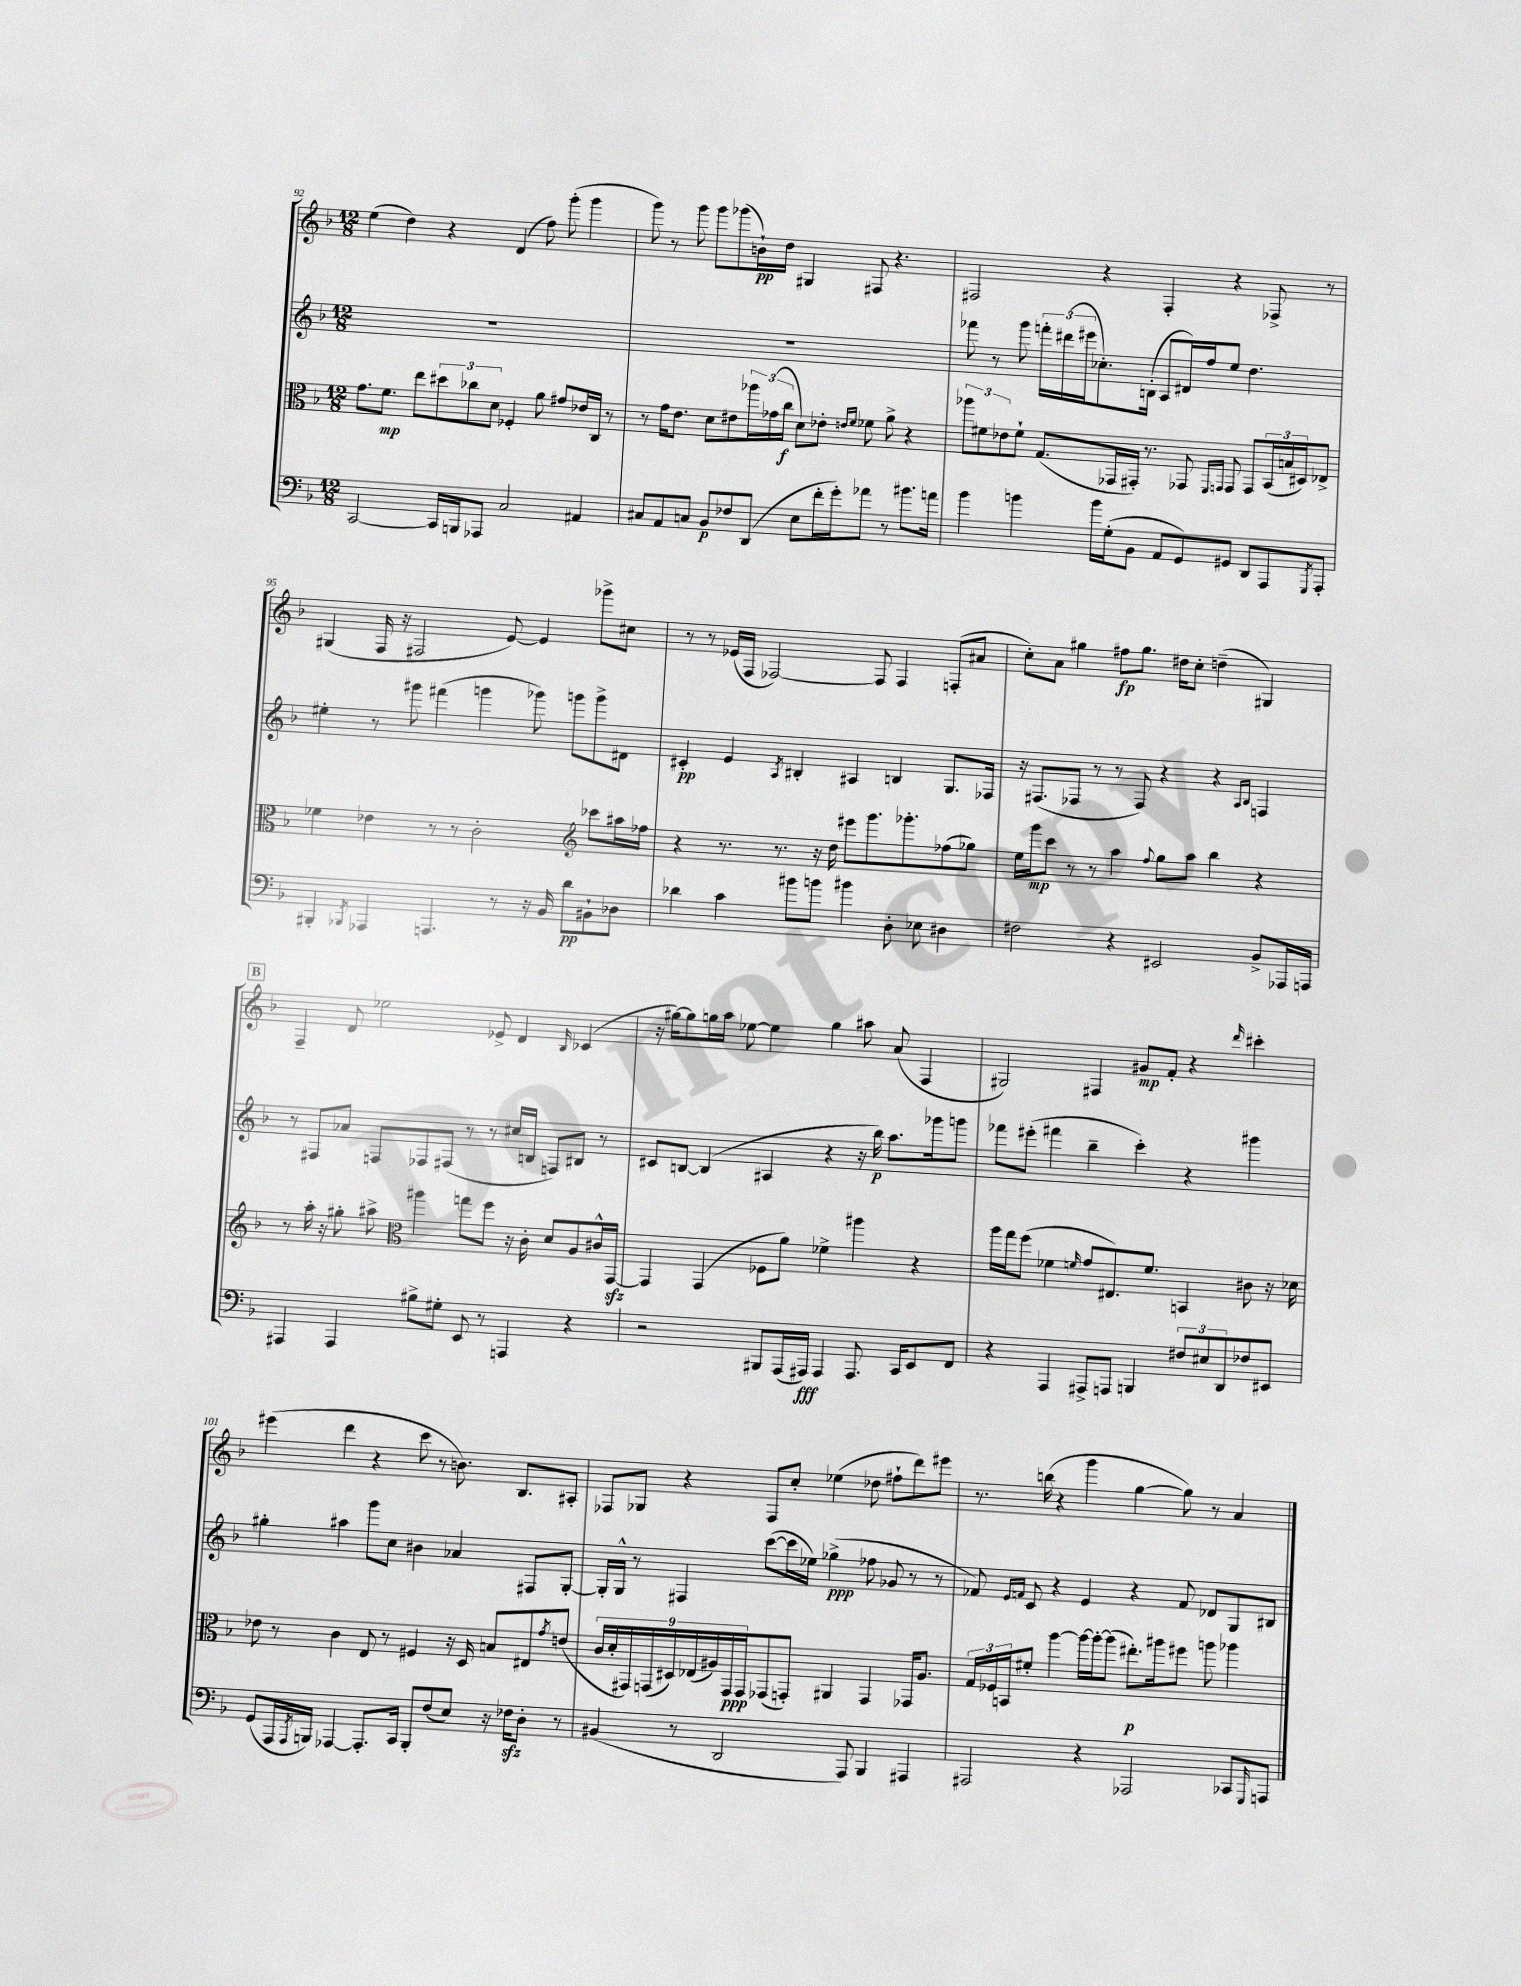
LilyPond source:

<<
\new StaffGroup <<
\new Staff = "s0" {
    \clef treble \key f \major \numericTimeSignature \time 12/8
    e''4( d''4) r4 d'4( f''8) g'''8-.( g'''4 |
    g'''8) r8 g'''8 g'''8 ges'''8( b'16-!\pp) d''16 gis4 fis8 r4. |
    fis2 r4 fis4-. r4 fes8-> r8 |
    gis4( f16 r16 fis2 e'8~) e'4 ges'''8-> cis''8 |
    r8 r8 ees'16( f16 fes2~) fes8 fes4 f8-.( ais'8 |
    c''8-.) a'8 gis''4 fis''8\fp gis''8. dis''16 c''8-. d''4--( gis4) |
    \mark \markup { \box "B" } f4-- d'8 ees''2 ees'8-> d'4 \grace { bes16 } ces'4( |
    r16 gis''16~) gis''8 g''16 a''16 ees''8~ ees''4 g''4 ais''8 a'8( f4 |
    gis2) fis4 gis'8\mp f'8-. r4 \grace { d'''16 } cis'''4-. |
    eis'''4( d'''4 r4 c'''8 r8 b'8.) bes8. ais8-. |
    fes8 ges8 r4 fes8 c''8-. ees''4( des''8 fis''8-! d'''8) eis'''8 |
    r8. b''16( r4 g'''4 g''4~ g''8) r8 a'4 \bar "|." |
}
\new Staff = "s1" {
    \clef treble \key f \major \numericTimeSignature \time 12/8
    R1. |
    R1. |
    fes'''8 r8 g'''8 \tuplet 3/2 { f'''16-. dis'''16( eis'''16 } ces''8.-.) b16-.( a8 dis'16) f''16 e''8 d''4. |
    eis''4-. r8 gis'''8 fis'''4( g'''4 ges'''8) g'''8 g'''8-> dis'8 |
    cis'4-.\pp e'4 \acciaccatura { a8 } bis4-. ais4 b4 g8. fes16 |
    r16 fis8.( fes8 r8 r8 fes8) r4 r4 \grace { a16 bes16 } f4 |
    \mark \markup { \box "B" } r8 fis8 aes'8 f8 fes8 fis8( r8 r8 cis''16 b16 f8) bis8 r8 |
    cis'8 b8~ b4( ais4 r4 r16 bes''16\p) a''8. ges'''16 g'''8 |
    fes'''8 eis'''8-.( fis'''4 bes''4-- c'''4-.) r4 gis'''4 |
    gis''4-. ais''4 g'''8 c''8 bis'4 aes'4 fis8 g8~-. |
    g16-. g16-^ r8 fis4 c'''8~( c'''16 ees''16) ges''4->\ppp( fes''8 ges'8 r8 r8 |
    fes'8) \grace { e'16 f'16 } c'8 r4 e'4 r4 f'8 des'8 g8 bis8 \bar "|." |
}
\new Staff = "s2" {
    \clef alto \key f \major \numericTimeSignature \time 12/8
    g'8. f'8.\mp e''8 \tuplet 3/2 { dis''8 ces''8 d'8 } fes4-. a'8 gis'8 ees'16 c16 r8 |
    r8 g'16 e'8. d'8 eis'8 \tuplet 3/2 { aes''16 ges'16( c''16\f } d'8) ees'8-. \grace { e'16 f'16 } fes'8 a'8-> r4 |
    \tuplet 3/2 { aes''8 fis'8 ees'8 } fis'8-! g8.( ges,16 gis,16-.) r8. ges,8 \grace { f,16 g,16 } g,8 g,8 \tuplet 3/2 { bes,16( b16 dis16) } ees8-> |
    fes'4 ees'4 r8 r8 c'2-. \clef treble ces'''8 ais''16 fes''16 |
    r4 r8. r8. r16 d''16 eis'''8 g'''8. ges'''8.-. fes''8( ges''8) |
    e''16 g'''16\mp c'''8 r8 r8 a''4 \appoggiatura { f''8 } g''8 a''8 bes''4 r4 |
    \mark \markup { \box "B" } r8 a''16-. r16 gis''8-. ais''8-> \clef alto ais''4 g''8 f''8 r16 c'16-. d'8 a8 cis'16-^ g,16~\sfz |
    g,4 g,4( fes8 a'8) fes'4-> ais''4 r4 |
    a''16 g''16 f''8( fes'4 \grace { f'16 } g'8 eis8.) f'8. b,4 cis'8 r16 des'16 |
    ees'8 r8 c'4 e8 r8 fis4 r16 d16 b8 eis8 \acciaccatura { g'8 } e'8( |
    \tuplet 9/8 { c'16 d'16-. gis,16) g,16( dis16) ees16( ais16) g,16\ppp g,16 } ges,8( g,8-.) ais,4 g,4 ges,16 ais8. |
    \tuplet 3/2 { g16 fes16 b,16 } fis'8-. a''4~ a''16~ a''16~-. a''8( eis''8.-.\p) ais''16 fis''8 a''8 aes''4 \bar "|." |
}
\new Staff = "s3" {
    \clef bass \key f \major \numericTimeSignature \time 12/8
    c,2~ c,16 b,,16 aes,,8 c2 ais,4 |
    cis8 a,8 c8 bes,8\p fes8 d,8( e8 f'16-. g'16-.) aes'8 r8 bis'8. a'16 |
    bes'4 b'4 b'16 g16-.( bes,8 a,8 g,8) gis,8 d,8 a,,8 \acciaccatura { g,,8 } a,,8-. |
    bis,,4-. \acciaccatura { bes,,8 } aes,,4 a,,4. r8 r16 bes,16 d'8\pp bis,8-! des8 |
    des'4 c'4 bis'8 b'8 bis'4 d8-. ees8 dis4 |
    fis2 r4 eis,2 bes,8-> aes,,16 a,,16 |
    \mark \markup { \box "B" } ais,,4 ais,,4 bis8-> gis8-. e,8 r8 a,,4 r4 |
    r2 bis,,8 a,,16( ais,,16\fff) ais,,4 ais,,8. c,16 e,8 f,8 |
    r4 a,,4 ais,,8-> a,,8 b,,4 \tuplet 3/2 { fis8 eis8 d,8 } fes8 eis,8 |
    g,8( a,,16 \acciaccatura { a,,8 } b,,16) aes,,4~ aes,,8.-. c,16 b,,8-. f8( e8) r16 fes16\sfz d8-. r8 |
    bis,4( r8 d,2 a,,8) bes,,4 ais,,4 |
    ais,,2 r4 aes,,2 ces,8 \grace { g,,16 } a,,8 \bar "|." |
}
>>
>>
\layout { \context { \Score currentBarNumber = #92 } }
